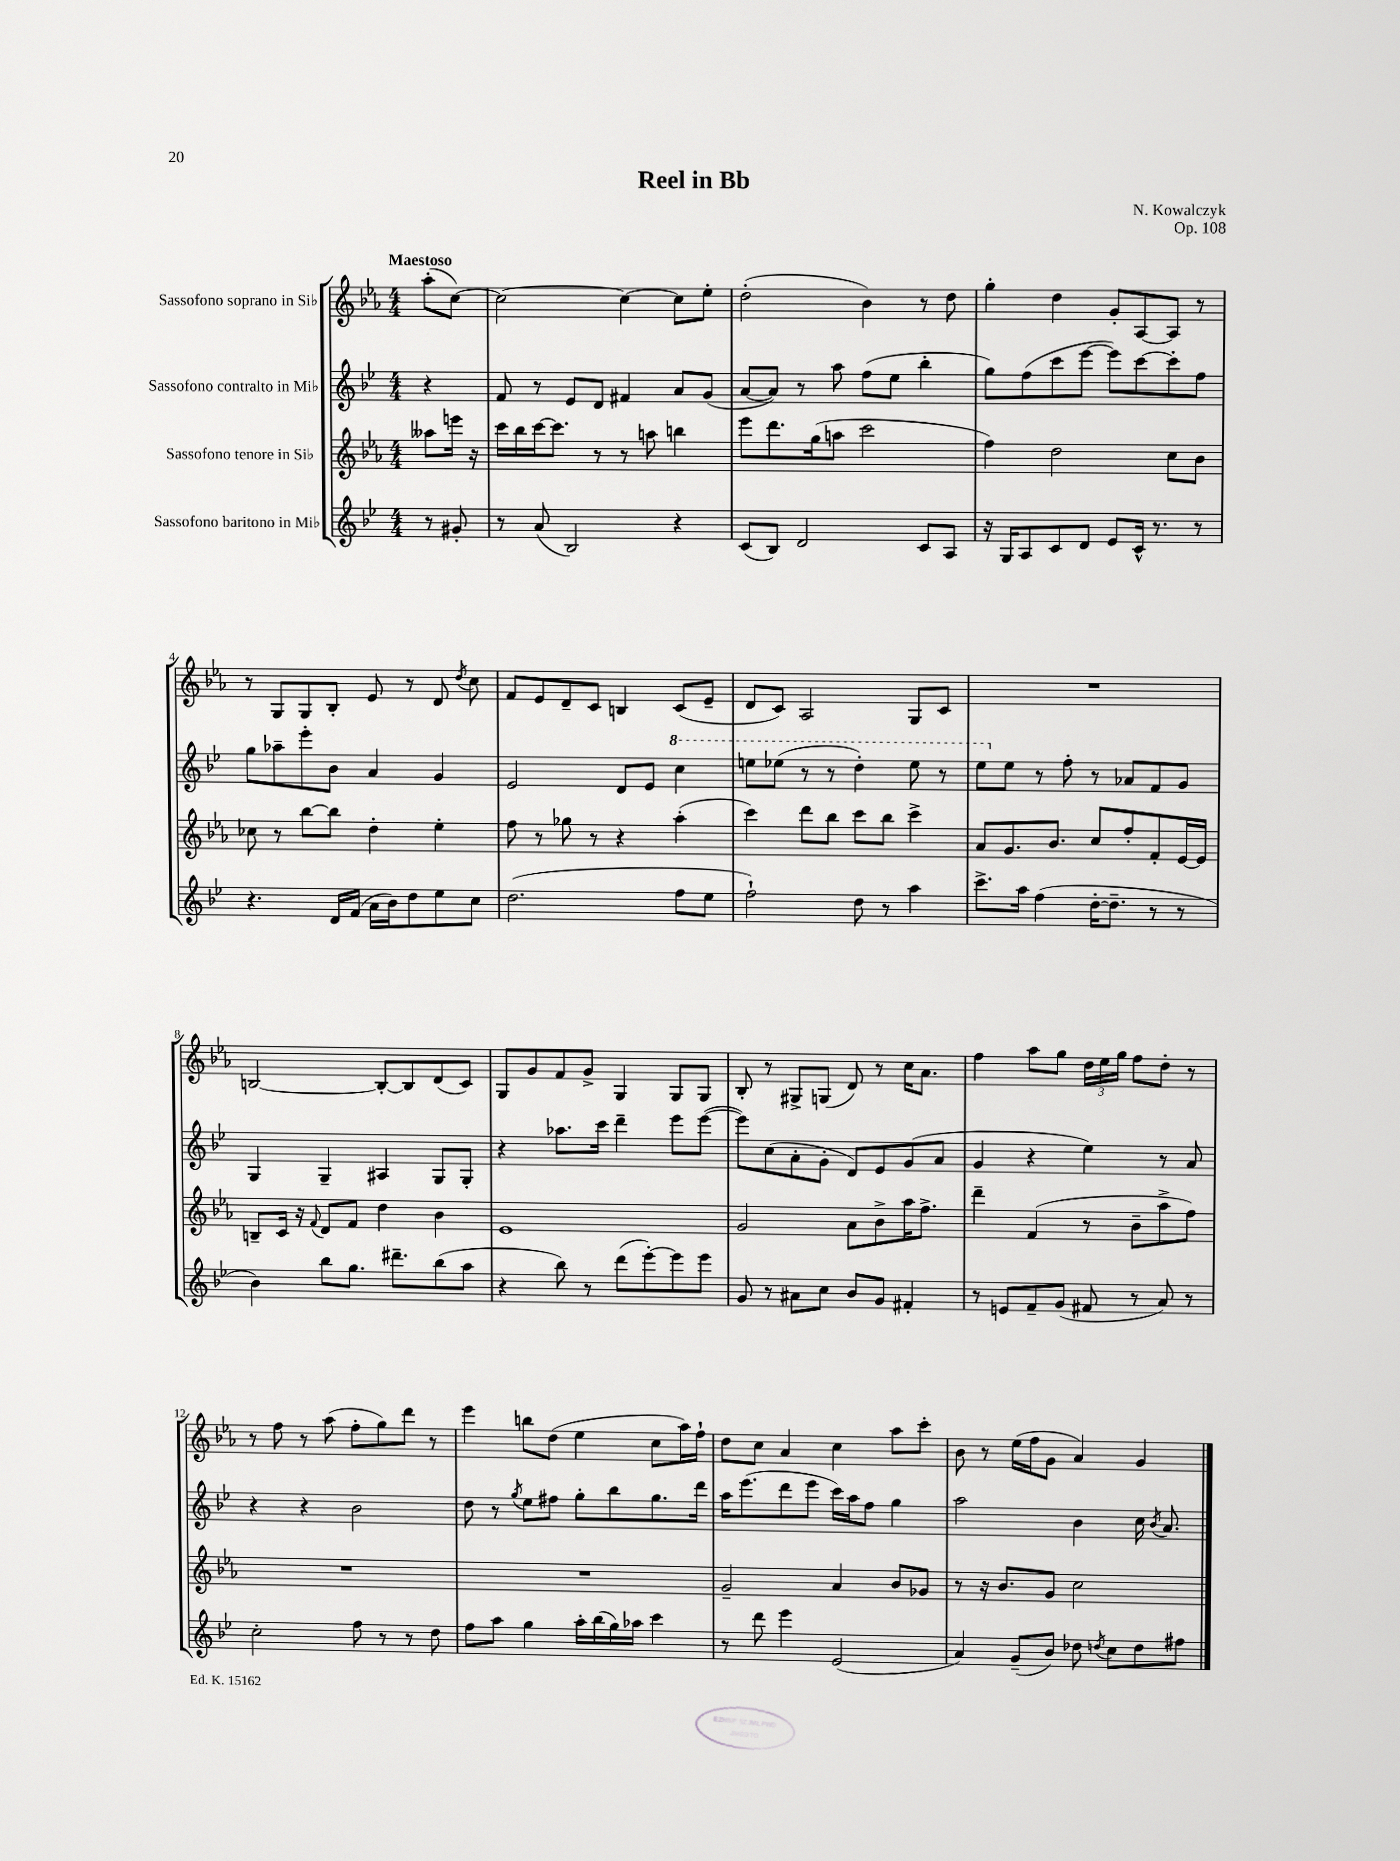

**kern	**kern	**kern	**kern
*staff4	*staff3	*staff2	*staff1
*clefG2	*clefG2	*clefG2	*clefG2
*k[b-e-]	*k[b-e-a-]	*k[b-e-]	*k[b-e-a-]
*M4/4	*M4/4	*M4/4	*M4/4
8r	8aa--\L	4r	(8aa-'\L
8g#'/	16eee\Jk	.	[8cc\J)
.	16r	.	.
=	=	=	=
8r	16ccc\LL	8f/	2cc\_
.	16bb-\	.	.
(8a/	[16ccc\J	8r	.
.	8.ccc\]J	.	.
2B-/)	.	8e-/L	.
.	8r	8d/J	.
.	8r	4f#/	4cc\_
.	8aa\	.	.
4r	4bb\	8a/L	8cc\]L
.	.	(8g/J	8ee-'\J
=	=	=	=
(8c/L	8eee-\L	[8a/L	(2dd'\
8B-/J)	8.ddd\	8a/]J)	.
2d/	.	8r	.
.	(16gg\k	.	.
.	8aa\J	8aa\	.
.	2ccc\	(8ff\L	4b-\)
.	.	8ee-\J	.
8c/L	.	4bb-'\	8r
8A/J	.	.	8dd\
=	=	=	=
16r	4ff\)	8gg\L)	4gg'\
16G/LK	.	.	.
8A/	.	(8ff\	.
8c/	2dd\	8ccc\	4dd\
8d/J	.	[8eee-\J	.
8e-/L	.	8eee-\]L)	8g'/L
16c^^/Jk	.	[8ccc\	[8A-/
8.r	.	.	.
.	8cc\L	8ccc'\]	8A-/]J
8r	8b-\J	8ff\J	8r
=	=	=	=
4.r	8cc-\	8gg\L	8r
.	8r	8aa-~\	8G/L
.	[8bb-\L	8eee-'\	8G/
16d/LL	8bb-\]J	8b-\J	8B-'/J
(16f/JJ	.	.	.
16a\LL	4dd'\	4a/	8e-/
16b-\J)	.	.	.
8dd\	.	.	8r
8ee-\	4ee-'\	4g/	8d/
.	.	.	8qdd/
8cc\J	.	.	8cc\
=	=	=	=
(2.dd\	8ff\	2e-/	8f/L
.	8r	.	8e-/
.	8gg-\	.	8d~/
.	8r	.	8c/J
.	4r	8d/L	4B/
.	.	8e-/J	.
8ff\L	(4aa-'\	4ccc\	(8c/L
8ee-\J	.	.	8e-~/J
=	=	=	=
2ff`\)	4ccc\)	8eee\L	8d/L
.	.	(8eee-\J	8c/J)
.	8ddd\L	8r	2A-/
.	8bb-\J	8r	.
8dd\	8ccc\L	4ddd'\)	.
8r	8bb-\J	.	.
4aa\	4ccc^\	8eee-\	8G/L
.	.	8r	8c/J
=	=	=	=
8.ccc^\L	8a-/L	8eee-\L	1r
.	8.g/	8ee-\J	.
16aa\Jk	.	.	.
(4ff\	.	8r	.
.	8.b-/J	.	.
.	.	8ff'\	.
[16dd'\LK	8cc/L	8r	.
8.dd~\]J	.	.	.
.	8ff'/	8a-/L	.
8r	8f'/	8f/	.
8r	[16e-/L	8g/J	.
.	16e-/]JJ	.	.
=	=	=	=
4b-\)	8B~/L	4G/	[2B/
.	16c/Jk	.	.
.	16r	.	.
.	8qqf/	.	.
8bb-\L	8d/L	4G~/	.
8.gg\J	8f/J	.	.
.	4dd\	4A#/	8B'/_L
8.ddd#~\L	.	.	.
.	.	.	8B/]
(8bb-\	4b-\	8G/L	(8d/
8aa\J	.	8G'/J	8c/J)
=	=	=	=
4r	1e-	4r	8G/L
.	.	.	8g/
8bb-\)	.	8.aa-\L	8f/
8r	.	.	8g^/J
.	.	16ccc\Jk	.
(8ddd\L	.	4ddd~\	4G/
[8eee-'\)	.	.	.
8eee-\]	.	8eee-\L	8G/L
8eee-\J	.	([8eee-\J	8G/J
=	=	=	=
8g/	2g/	8eee-\]L)	8B-'/
8r	.	(8cc\	8r
8a#\L	.	8a'\	8G#^/L
8cc\J	.	8g'\J	(8G/J
8b-/L	8a-\L	8d/L)	8d/)
8g/J	8b-^\	8e-/	8r
4f#'/	16aa-\K	(8g/	16cc\LK
.	8.ff^\J	.	8.a-\J
.	.	8a/J	.
=	=	=	=
8r	4ddd~\	4g/	4ff\
8e/L	.	.	.
8f~/	(4f/	4r	8aa-\L
(8g/J	.	.	8gg\J
8f#/	8r	4ee-\)	24dd\LL
.	.	.	24ee-\
.	.	.	24gg\JJ
8r	8b-~\L	.	8ff\L
8a/)	8aa-^\	8r	8dd'\J
8r	8ff\J)	8a/	8r
=	=	=	=
2cc'\	1r	4r	8r
.	.	.	8ff\
.	.	4r	8r
.	.	.	(8aa-\
8ff\	.	2b-\	8ff'\L
8r	.	.	8gg\)
8r	.	.	8ddd\J
8dd\	.	.	8r
=	=	=	=
8ff\L	1r	8dd\	4eee-\
8aa\J	.	8r	.
.	.	8qgg/	.
4gg\	.	8ee-\L	8bb\L
.	.	8ff#\J	(8dd\J
16aa'\LL	.	8gg'\L	4ee-\
(16bb-\	.	.	.
16gg\)	.	8bb-\	.
16aa-\JJ	.	.	.
4ccc\	.	8.gg\	8cc\L
.	.	.	16aa-\L)
.	.	16ddd\Jk	16ff`\JJ
=	=	=	=
8r	2g~/	16aa\LK	8dd\L
.	.	(8.eee-\	.
8ddd\	.	.	8cc\J
4eee-\	.	8ddd\	4a-/
.	.	8eee-\J	.
(2e-/	4a-/	16ccc\LL)	4cc\
.	.	16aa\J	.
.	.	8ff\J	.
.	8b-/L	4gg\	8aa-\L
.	8g-/J	.	8ccc'\J
=	=	=	=
4a/)	8r	2aa\	8b-\
.	16r	.	8r
.	8.b-/L	.	.
(8g~/L	.	.	(16ee-\LL
.	.	.	16ff\J
8b-/J)	8g/J	.	8g\J
8dd-\	2cc\	4b-\	4a-/)
8qdd/	.	.	.
8cc\L	.	.	.
8dd\	.	16cc\	4g/
.	.	8qb-/	.
.	.	8.a/	.
8ff#\J	.	.	.
==	==	==	==
*-	*-	*-	*-
